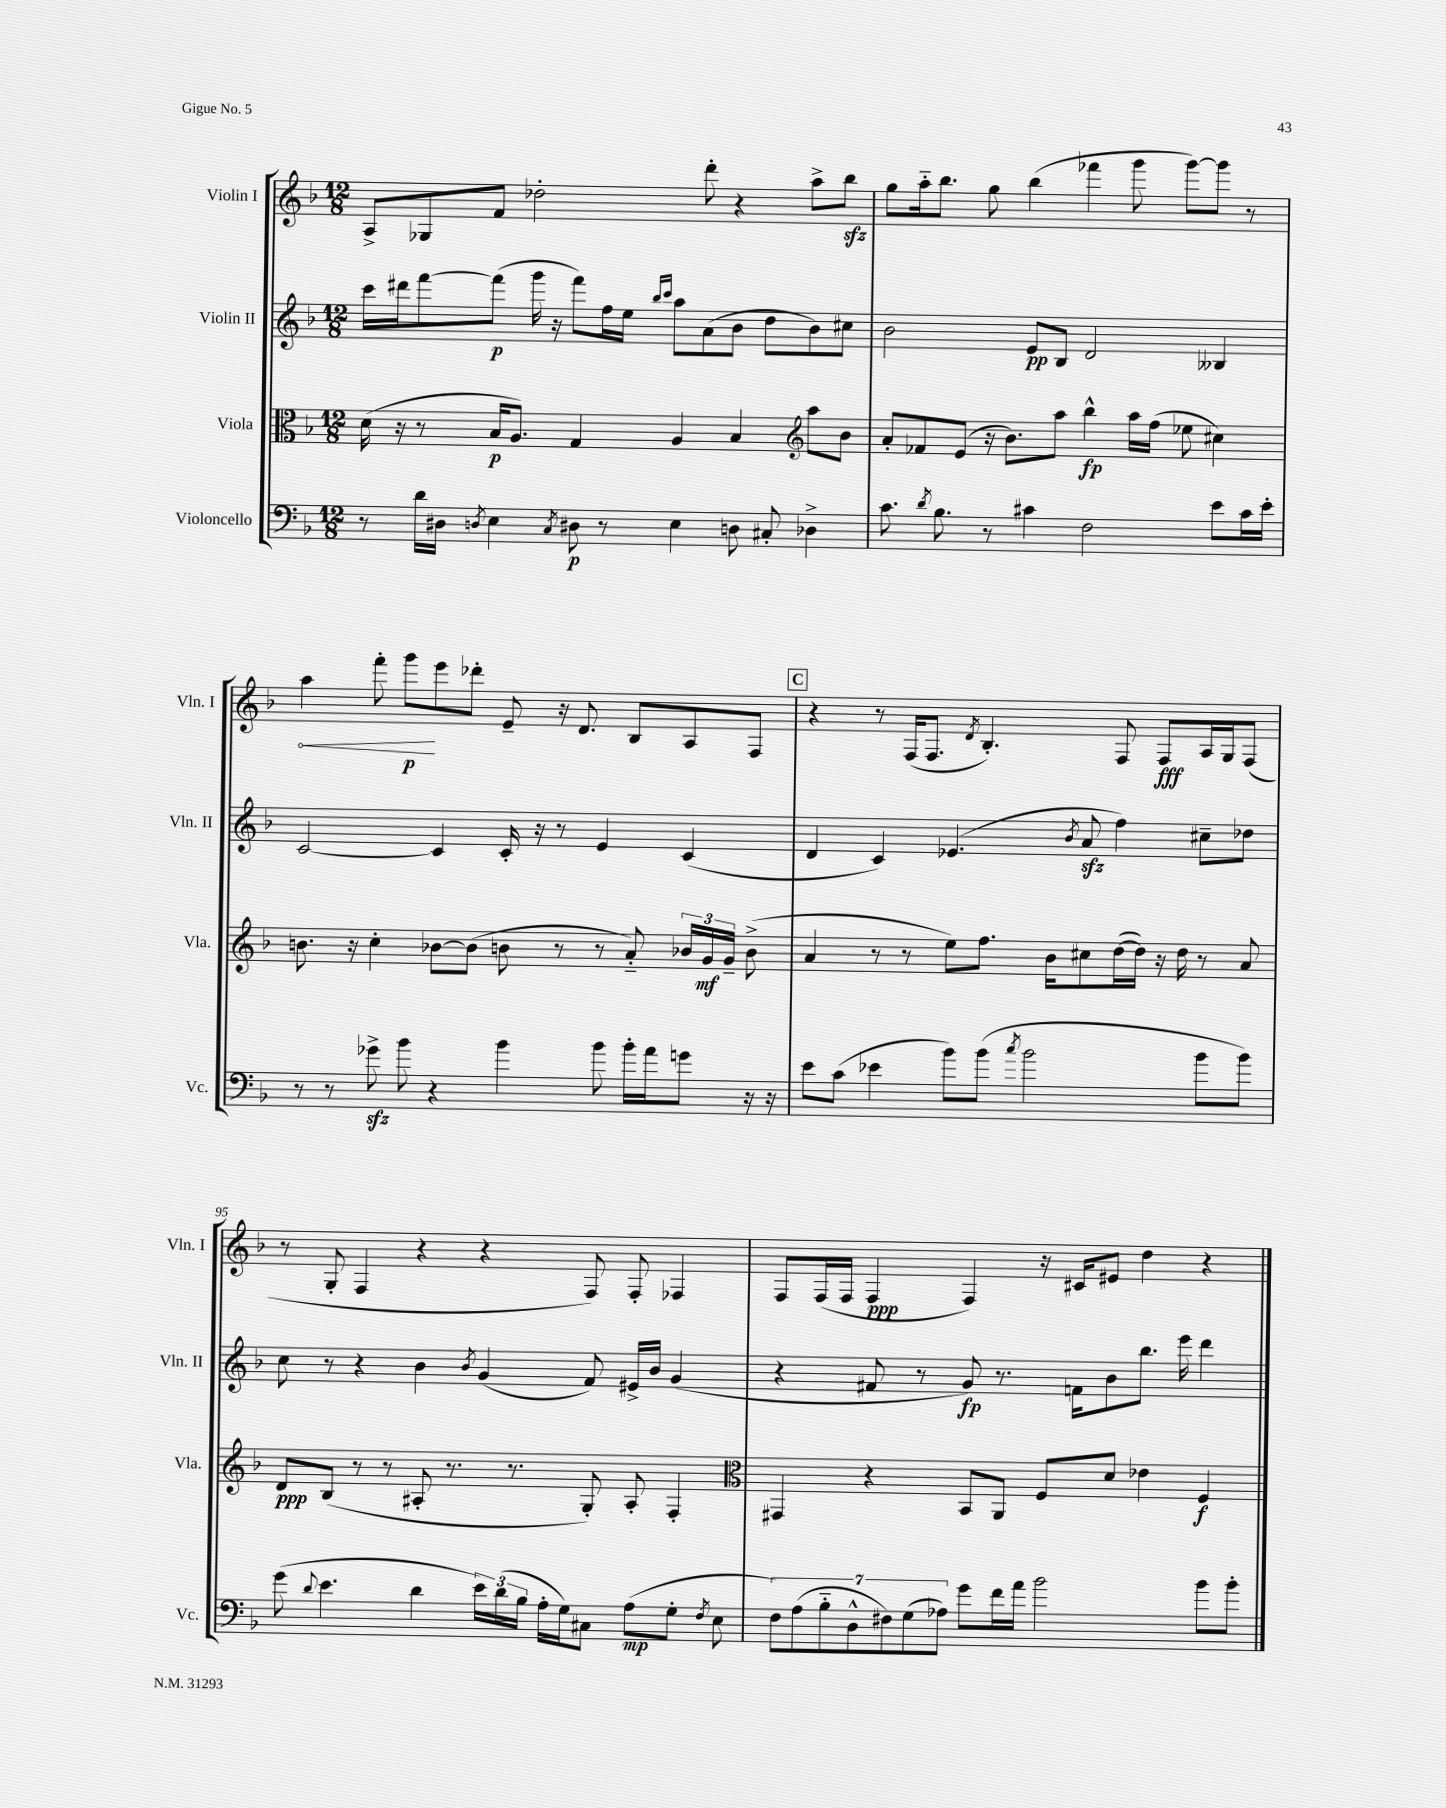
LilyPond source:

<<
\new StaffGroup <<
\new Staff = "s0" \with { instrumentName = "Violin I" shortInstrumentName = "Vln. I" } {
    \clef treble \key f \major \numericTimeSignature \time 12/8
    \autoBeamOff a8[-> ges8 f'8] des''2-. d'''8-. r4 a''8[-> bes''8]\sfz |
    g''8[ a''16-_ bes''8.] g''8 bes''4( fes'''4 g'''8 g'''8[~) g'''8] r8 |
    \once \override Hairpin.circled-tip = ##t a''4\< f'''8-. g'''8[\p\! e'''8 des'''8]-. e'8-- r16 d'8. bes8[ a8 f8] |
    \mark \markup { \box "C" } r4 r8 f16[( f8.] \acciaccatura { d'8 } bes4.-.) f8 f8[\fff a16 g16 f8]( |
    r8 g8-. f4 r4 r4 f8) f8-. fes4 |
    f8[ f16( f16] f4\ppp f4) r16 cis'16[ eis'8] d''4 r4 \bar "|." |
}
\new Staff = "s1" \with { instrumentName = "Violin II" shortInstrumentName = "Vln. II" } {
    \clef treble \key f \major \numericTimeSignature \time 12/8
    \autoBeamOff c'''16[ dis'''16 f'''8~ f'''8]\p( g'''16 r16 f'''8[) f''16 e''16] \grace { bes''16[ c'''16] } a''8[ a'8( bes'8] d''8[ bes'8) cis''8] |
    bes'2 e'8[\pp bes8] d'2 beses4 |
    c'2~ c'4 c'16-. r16 r8 e'4 c'4( |
    \mark \markup { \box "C" } d'4 c'4) ees'4.( \acciaccatura { bes'8 } a'8\sfz f''4) cis''8[-- des''8] |
    c''8 r8 r4 bes'4 \acciaccatura { bes'8 } g'4( f'8) eis'16[-> bes'16] g'4( |
    r4 fis'8 r8 g'8\fp) r8. f'16[ bes'8 bes''8.] e'''16 d'''4 \bar "|." |
}
\new Staff = "s2" \with { instrumentName = "Viola" shortInstrumentName = "Vla." } {
    \clef alto \key f \major \numericTimeSignature \time 12/8
    \autoBeamOff d'16( r16 r8 bes16[\p a8.]) g4 a4 bes4 \clef treble a''8[ bes'8] |
    a'8[-. fes'8 e'8]( r16 bes'8.[) a''8] bes''4-^\fp a''16[ f''16]( ees''8 cis''4) |
    b'8. r16 c''4-. bes'8[~ bes'8]( b'8 r8 r8 a'8-_) \tuplet 3/2 { bes'16[ g'16\mf g'16]-- } bes'8->( |
    \mark \markup { \box "C" } a'4 r8 r8 e''8[) f''8.] bes'16[ cis''8 d''16~( d''16]) r16 d''16 r8 a'8 |
    d'8[\ppp bes8]( r8 r8 ais8-. r8. r8. g8-.) ais8-. f4-. |
    \clef alto gis,4 r4 bes,8[ a,8] f8[ d'8] ees'4 f4\f \bar "|." |
}
\new Staff = "s3" \with { instrumentName = "Violoncello" shortInstrumentName = "Vc." } {
    \clef bass \key f \major \numericTimeSignature \time 12/8
    \autoBeamOff r8 d'16[ dis16] \acciaccatura { d8 } e4 \acciaccatura { c8 } dis8\p r8 e4 d8 cis8-. des4-> |
    c'8. \acciaccatura { d'8 } bes8. r8 cis'4 f2 e'8[ cis'16 e'16]-. |
    r8 r8 ges'8->\sfz bes'8 r4 bes'4 bes'8 bes'16[-. a'16 g'8] r16 r16 |
    \mark \markup { \box "C" } e'8[ c'8]( ees'4 bes'8[) bes'8]( \acciaccatura { c''8 } bes'2 bes'8[ bes'8]) |
    g'8( \appoggiatura { d'8 } e'4. d'4 \tuplet 3/2 { e'16[) d'16( bes16] } a16[-. g16) cis8] a8[\mp( g8]-. \acciaccatura { f8 } e8 |
    \tuplet 7/4 { f8[) a8( bes8-_ d8-^ fis8) g8( aes8]) } g'8[ f'16 a'16] bes'2 bes'8[ bes'8]-. \bar "|." |
}
>>
>>
\layout { \context { \Score currentBarNumber = #91 \override BarNumber.break-visibility = ##(#f #t #t) barNumberVisibility = #(every-nth-bar-number-visible 5) } }
